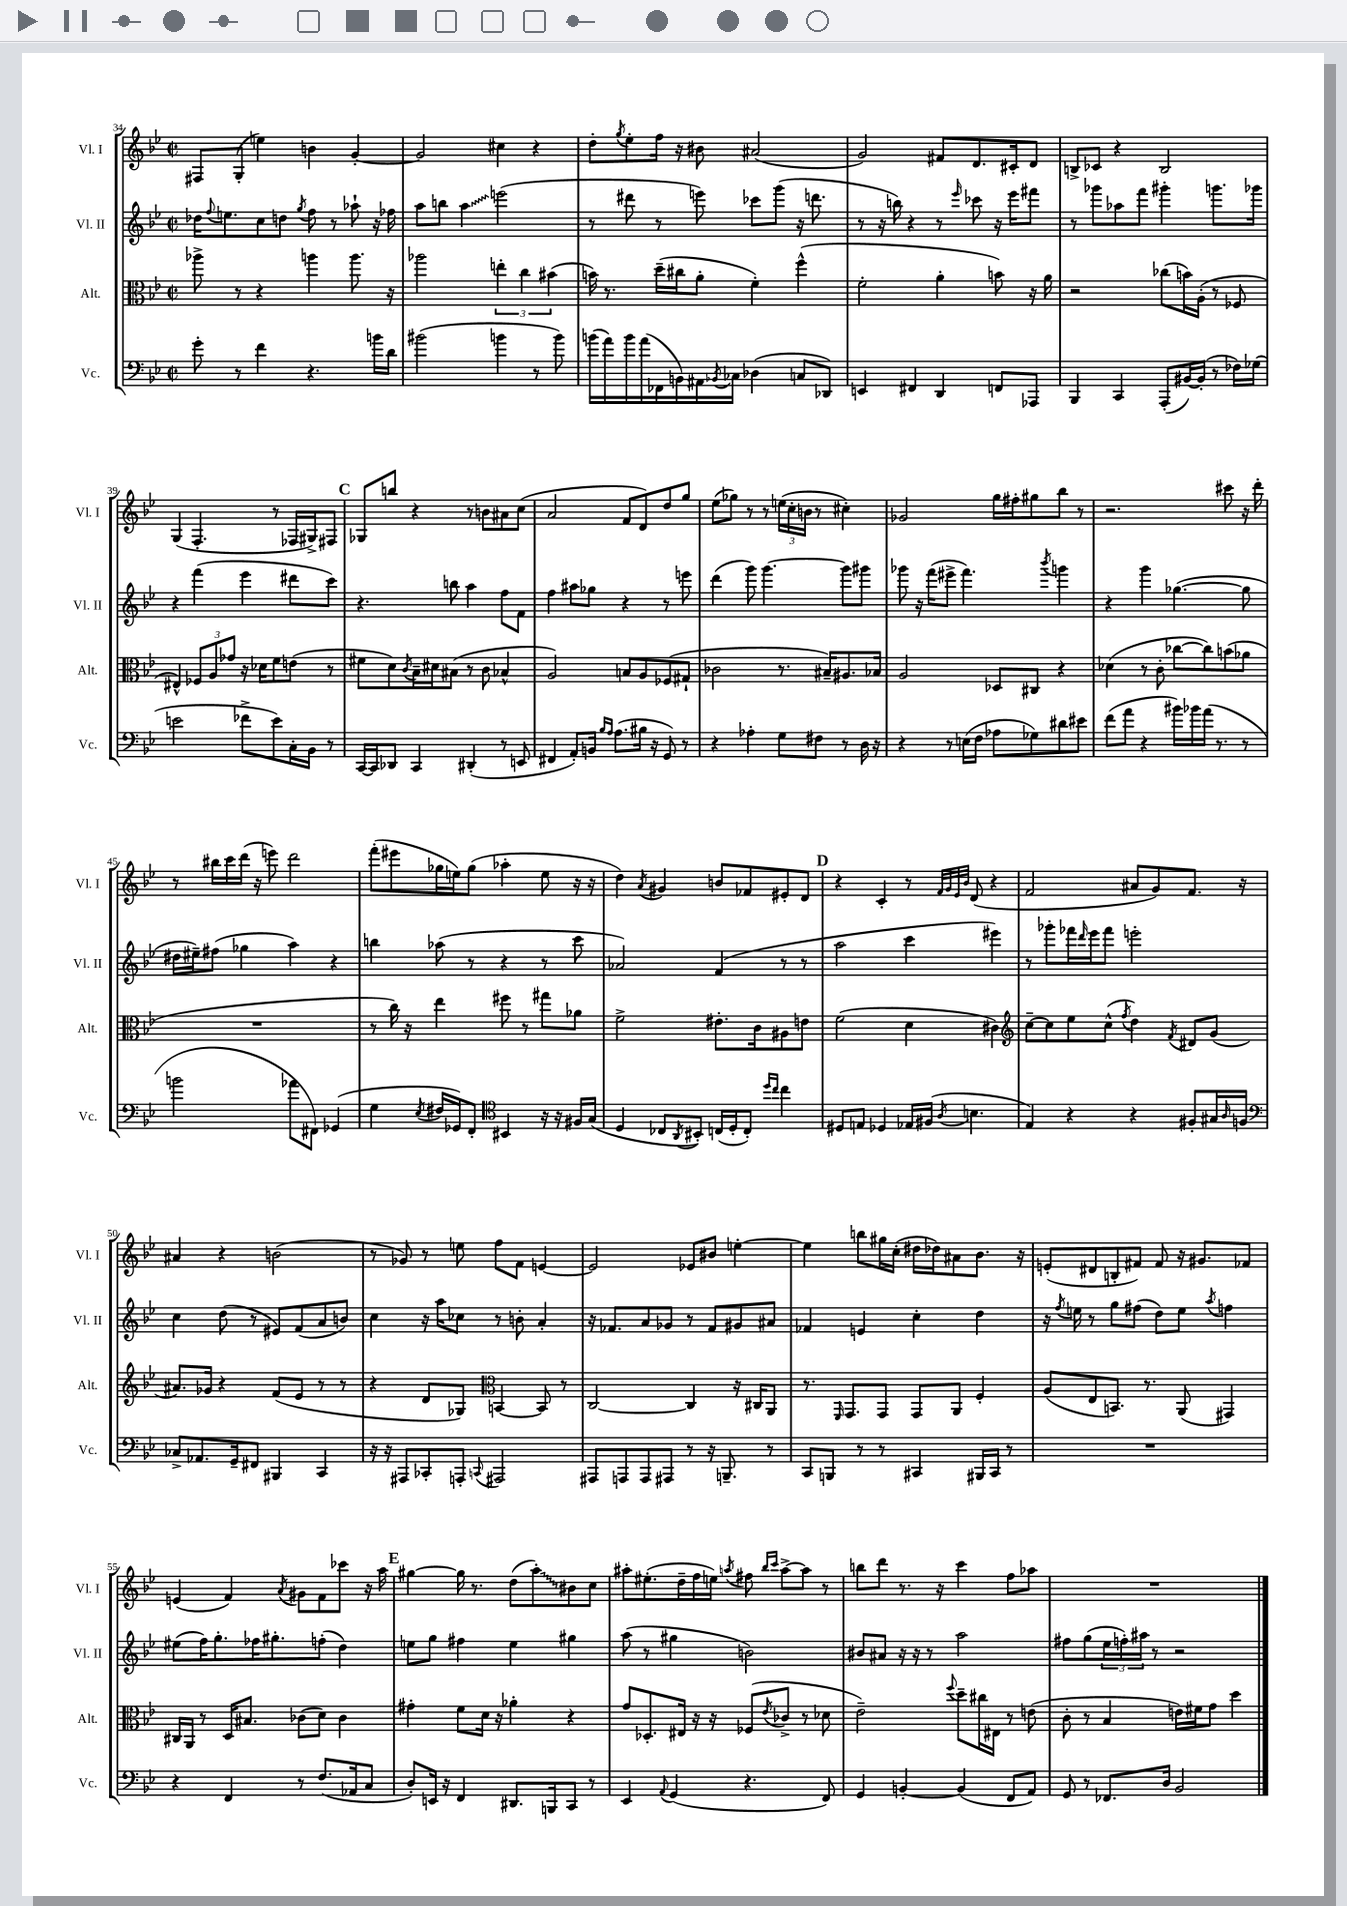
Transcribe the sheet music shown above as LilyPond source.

<<
\new StaffGroup <<
\new Staff = "s0" \with { instrumentName = "Vl. I" shortInstrumentName = "Vl. I" } {
    \clef treble \key bes \major \defaultTimeSignature \time 2/2
    fis8 g8-.( e''4) b'4 g'4~-. |
    g'2 cis''4 r4 |
    d''8-. \acciaccatura { g''8 } ees''8-. f''16 r16 bis'8 ais'2( |
    g'2) fis'8 d'8. cis'16-. d'8 |
    b8-> ces'8 r4 b2 |
    g4( f4.-. r8 fes16 gis16->) fis8 |
    \mark \markup { \bold "C" } ges8 b''8 r4 r8 b'8 ais'8 c''8( |
    a'2 f'8 d'8) d''8 g''8 |
    ees''8( ges''8) r8 r8 \tuplet 3/2 { e''16( c''16-. b'16 } r8 cis''4-.) |
    ges'2 g''16 fis''16-. gis''8 bes''8 r8 |
    r2. cis'''8 r16 d'''16-. |
    r8 bis''16 c'''16 d'''16( r16 e'''8) d'''2 |
    f'''8-.( eis'''8 ges''16 e''16) ges''8( aes''4-. e''8 r16 r16 |
    d''4) \acciaccatura { a'8 } gis'4 b'8 fes'8 eis'8-. d'8 |
    \mark \markup { \bold "D" } r4 c'4-. r8 \grace { f'32 g'32 ees'32 bes'32 } d'8( r4 |
    f'2 ais'8 g'8) f'8. r16 |
    ais'4 r4 b'2( |
    r8 ges'8) r8 e''8 f''8 f'8 e'4~ |
    e'2 ees'8 bis'8 e''4~-. |
    e''4 b''8 gis''16 c''16-.( dis''16 des''16) ais'8 bes'8. r16 |
    e'8-.( dis'8 b8-. fis'8) fis'8 r16 gis'8. fes'8 |
    e'4( f'4) \acciaccatura { a'8 } gis'8 f'8 ces'''8 r16 a''16 |
    \mark \markup { \bold "E" } gis''4~ gis''16 r8. d''8( \once \override Glissando.style = #'zigzag a''8-.\glissando) bis'8 c''8 |
    ais''8-. eis''8.-.( d''16-- f''16 e''16) \acciaccatura { a''8 } fis''8 \grace { bes''16 c'''16 } a''8~-> a''8 r8 |
    b''8 d'''8 r8. r16 c'''4 f''8 aes''8 |
    R1 \bar "|." |
}
\new Staff = "s1" \with { instrumentName = "Vl. II" shortInstrumentName = "Vl. II" } {
    \clef treble \key bes \major \defaultTimeSignature \time 2/2
    des''16 \appoggiatura { f''8 } e''8. c''8 d''8 \acciaccatura { g''8 } f''8 r8 aes''8-! r16 fes''16 |
    a''8 b''8 \once \override Glissando.style = #'zigzag a''4\glissando e'''2( |
    r8 dis'''8 r8 e'''8) ces'''8 g'''8( r16 d'''8. |
    r8 r16 b''16) r4 r8 \grace { ees'''16 } ces'''8 r16 ees'''16 fis'''8 |
    r8 ges'''8 aes''8 f'''8 gis'''4-. g'''8. ges'''16 |
    r4 f'''4( ees'''4 dis'''8 c'''8) |
    \mark \markup { \bold "C" } r4. b''8 a''4 f''8 f'8 |
    f''4 ais''8 ges''8 r4 r8 e'''8 |
    d'''4( g'''8) g'''4.~ g'''8 gis'''8 |
    ges'''8 r16 f'''16( eis'''8-> f'''4.) \acciaccatura { bes'''8 } g'''4 |
    r4 g'''4 ges''4.~( ges''8 |
    dis''16 eis''16--) fis''8( ges''4 a''4) r4 |
    b''4 aes''8( r8 r4 r8 c'''8 |
    aes'2) f'4( r8 r8 |
    \mark \markup { \bold "D" } a''2 c'''4 eis'''4) |
    r8 ges'''8-. fes'''16 \grace { d'''16 } ees'''16 fes'''8 e'''2-. |
    c''4 d''8( r8 eis'8) f'8( a'8 b'8) |
    c''4 r16 a''16 ces''8 r8 b'8-. a'4-. |
    r16 fes'8. a'8 ges'8 r8 fes'8 gis'8 ais'8 |
    fes'4 e'4 c''4-. d''4 |
    r16 \acciaccatura { f''8 } e''16 r8 g''8 fis''8( d''8) e''8 \acciaccatura { a''8 } f''4 |
    eis''8( f''16) g''8.-. fes''16 gis''8.-. f''8-.( d''4) |
    \mark \markup { \bold "E" } e''8 g''8 fis''4 e''4 gis''4 |
    a''8( r8 gis''4 b'2) |
    bis'8 ais'8 r16 r16 r8 a''2 |
    fis''8 g''8( \tuplet 3/2 { ees''16 f''16-.) ais''16 } r8 r2 \bar "|." |
}
\new Staff = "s2" \with { instrumentName = "Alt." shortInstrumentName = "Alt." } {
    \clef alto \key bes \major \defaultTimeSignature \time 2/2
    aes''8-> r8 r4 a''4 a''8. r16 |
    aes''2 \tuplet 3/2 { e''4-. c''4 bis'4( } |
    b'16) r8. d''16--( cis''16 a'8-. f'4-.) f''4-^( |
    f'2-. a'4-. b'8) r16 a'16 |
    r2 ces''8( b'16) a16-.( r8 fes8 |
    eis4-^) \tuplet 3/2 { fes8 a8 ges'8 } r16 des'16 f'8 e'8( r8 |
    \mark \markup { \bold "C" } fis'8 d'8) \acciaccatura { c'8 } bes16-- dis'16 bis8( r8 c'8 bes4-^ |
    a2) b8 a8 fes8( gis8-! |
    ces'2 r8. bis16--) ais8. bes16 |
    a2 des8 cis8 r4 |
    des'4( r8 c'8-. ces''8~ ces''8) b'8( aes'8 |
    R1 |
    r8 c''16) r16 ees''4 fis''8 r8 gis''8 aes'8 |
    f'2-> eis'8.-. c'16 ais8 e'8 |
    \mark \markup { \bold "D" } f'2( d'4 cis'4) |
    \clef treble c''8~-- c''8 ees''8 c''8-^( \acciaccatura { f''8 } d''4) \acciaccatura { f'8 } dis'8 g'8( |
    ais'8.) ges'16 r4 f'8( ees'8 r8 r8 |
    r4 d'8 ges8) \clef alto b,4~ b,8 r8 |
    c2~ c4 r16 cis16 a,8 |
    r8. \grace { f,16 } g,8. g,8 g,8 a,8 f4-. |
    a8( ees8 b,8.) r8. a,8( gis,4) |
    cis16 a,16 r8 d16 bis8. ces'8( d'8) ces'4 |
    \mark \markup { \bold "E" } gis'4-. f'8 d'16 r16 aes'4-. r4 |
    g'8 des8.-. eis16 r16 r16 fes8( \acciaccatura { ees'8 } ces'8-> r8 des'8 |
    ees'2--) \appoggiatura { f''8 } d''8-- cis''16 eis16 r8 e'8( |
    c'8-. r8 bes4 e'16) fis'16 g'8 d''4 \bar "|." |
}
\new Staff = "s3" \with { instrumentName = "Vc." shortInstrumentName = "Vc." } {
    \clef bass \key bes \major \defaultTimeSignature \time 2/2
    g'8-. r8 f'4 r4. b'16 d'16 |
    bis'2( b'4 r8 b'8) |
    b'16( a'16) b'16 a'16( fes,16 b,16) ais,16 \acciaccatura { bes,8 } ces16 des4( c8 des,8) |
    e,4 fis,4 d,4 f,8 aes,,8 |
    bes,,4 c,4 a,,8-.( bis,16~) bis,16-.( r8 fes16) ges16( |
    e'2 fes'8-> e'8) c16-. bes,16 r8 |
    \mark \markup { \bold "C" } c,16~ c,16 des,8 c,4 dis,4-.( r8 e,8 |
    fis,4 a,8-.) b,16 \grace { bes16 a16 } a8.( bis16 r16 g,8) r8 |
    r4 aes4-. g8 fis8 r8 d16 r16 |
    r4 r8 e16( f16 aes8 ges8) dis'8 eis'8 |
    f'8( a'8 r4 bis'16) bes'16 a'16( r8. r8 |
    b'2 aes'8 fis,8) ges,4( |
    g4 \acciaccatura { ees8 } fis16 ges,16) f,8-. \clef tenor bis,4 r16 r16 fis16 g16( |
    d4 ces8 \acciaccatura { a,8 } bis,8-.) c16( d16-. c8-.) \grace { d''16 c''16 } c''4 |
    \mark \markup { \bold "D" } dis8 e8 des4 ees16 fis16( \acciaccatura { a8 } b4. |
    ees4) r4 r4 fis8-. gis16 \grace { a16 } f16 |
    \clef bass ces8-> aes,8. g,16-- fis,8 bis,,4 c,4 |
    r16 r16 ais,,8 ces,8-. a,,8-. \appoggiatura { c,8 } ais,,2 |
    ais,,8 a,,8 a,,8 ais,,8 r8 r16 b,,8.-- r8 |
    c,8 b,,8 r8 r8 cis,4 bis,,16 cis,16 r8 |
    R1 |
    r4 f,4 r8 f8.( aes,16 c8 |
    \mark \markup { \bold "E" } d8-.) e,16 r16 f,4 dis,8. b,,16 c,8 r8 |
    ees,4 \appoggiatura { a,8 } g,4( r4. f,8) |
    g,4 b,4~-. b,4( f,8 a,8) |
    g,8 r8 fes,8. d16 bes,2 \bar "|." |
}
>>
>>
